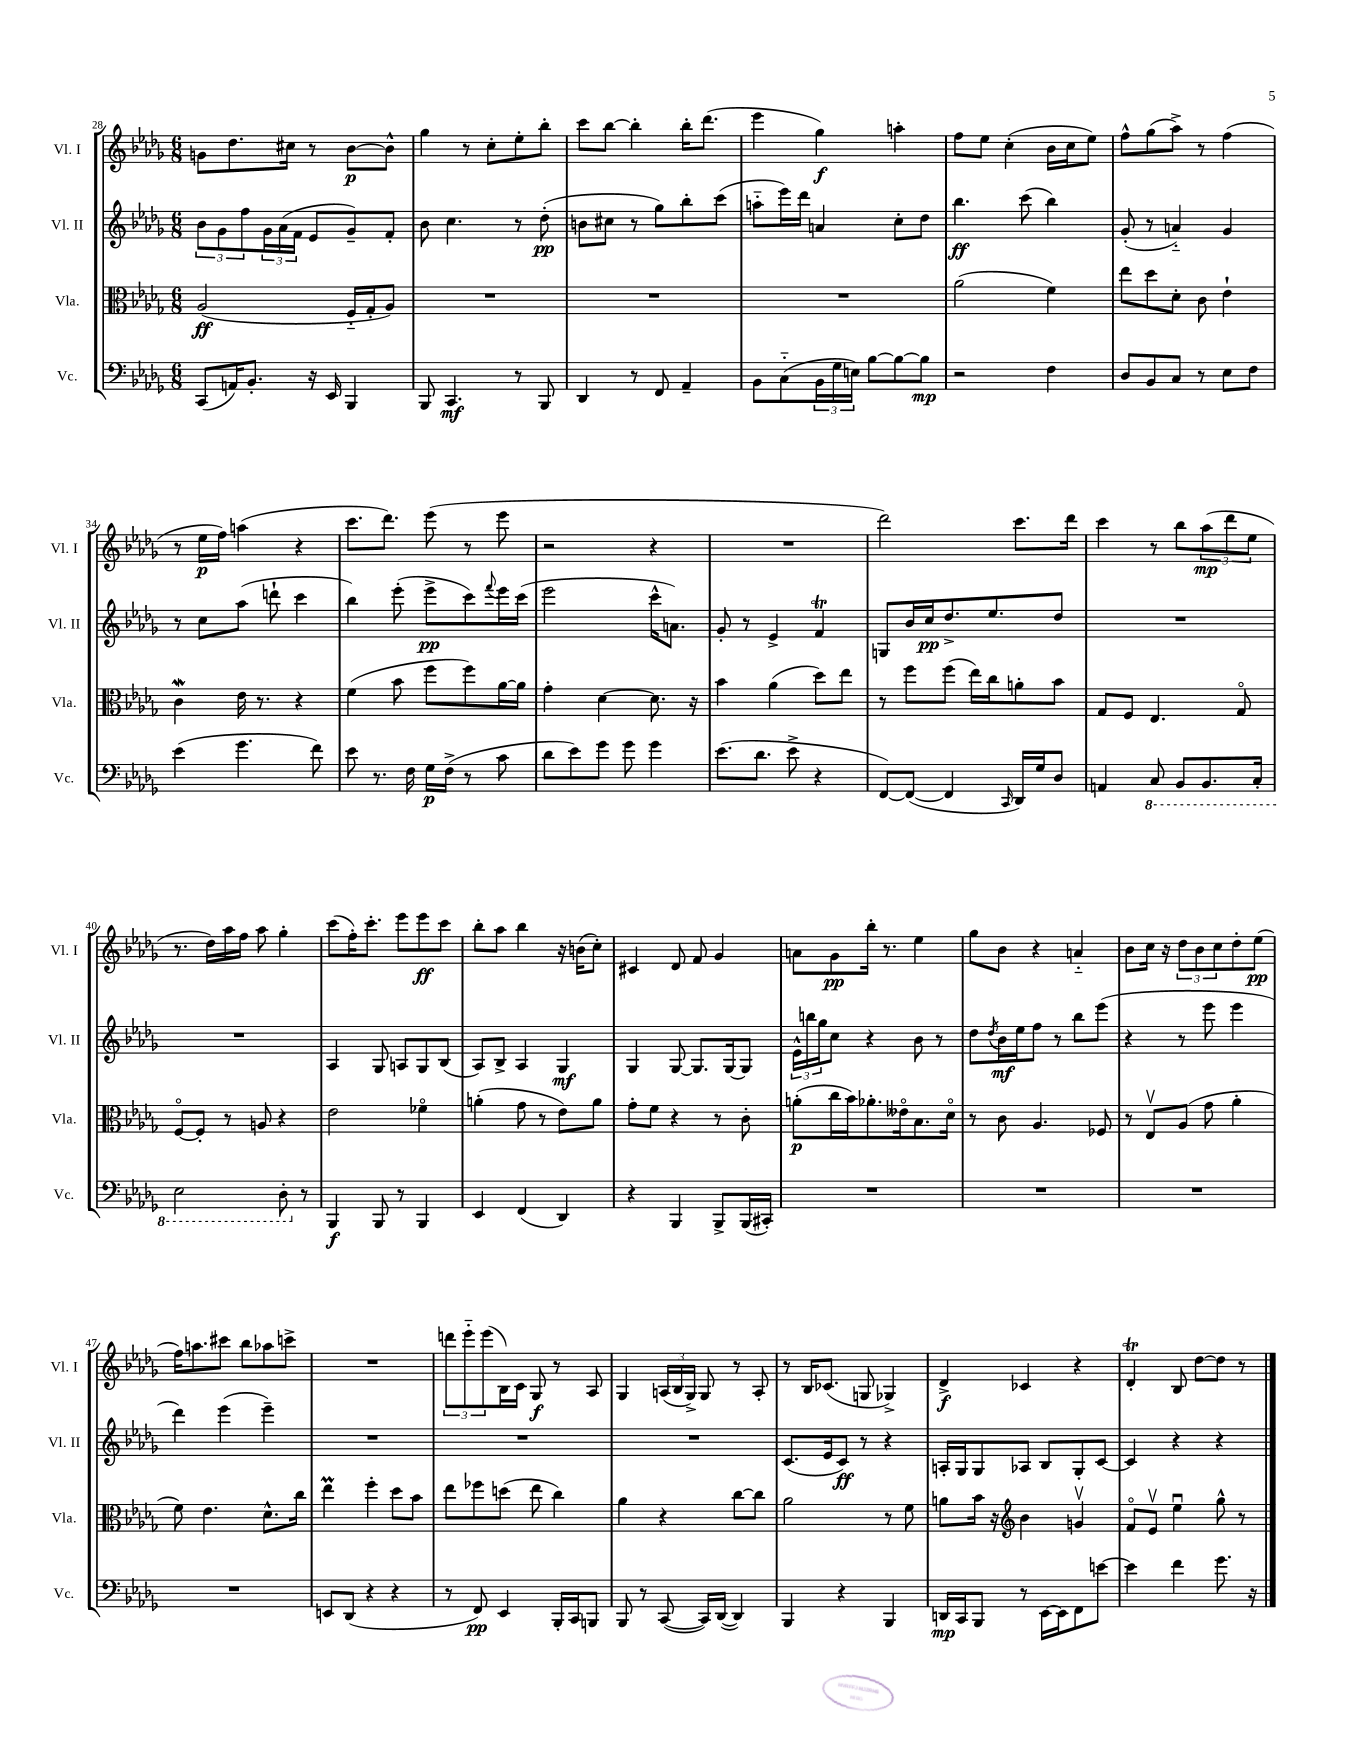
<<
\new StaffGroup <<
\new Staff = "s0" \with { instrumentName = "Vl. I" shortInstrumentName = "Vl. I" } {
    \clef treble \key des \major \numericTimeSignature \time 6/8
    g'8 des''8. cis''16 r8 bes'8~\p bes'8-^ |
    ges''4 r8 c''8-. ees''8-. bes''8-. |
    c'''8 bes''8~ bes''4-. bes''16-. des'''8.( |
    ees'''4 ges''4\f) a''4-. |
    f''8 ees''8 c''4-.( bes'16 c''16 ees''8) |
    f''8-^ ges''8( aes''8->) r8 f''4( |
    r8 ees''16\p f''16) a''4( r4 |
    c'''8. des'''8.) ees'''8( r8 ees'''8 |
    r2 r4 |
    R2. |
    des'''2) c'''8. des'''16 |
    c'''4 r8 bes''8 \tuplet 3/2 { aes''8\mp( des'''8 ees''8 } |
    r8. des''16) aes''16 f''16 aes''8 ges''4-. |
    c'''8( f''16-.) c'''8.-. ees'''8 ees'''8\ff c'''8 |
    bes''8-. aes''8 bes''4 r16 b'16( c''8-.) |
    cis'4 des'8 f'8 ges'4 |
    a'8 ges'8\pp bes''16-. r8. ees''4 |
    ges''8 bes'8 r4 a'4-_ |
    bes'8 c''16 r16 \tuplet 3/2 { des''8 bes'8 c''8 } des''8-. ees''8\pp( |
    f''16) a''8. cis'''8 bes''8 aes''8 c'''8-> |
    R2. |
    \tuplet 3/2 { d'''8 ees'''8-_ ees'''8( } bes16) c'16 ges8\f r8 aes8 |
    ges4 \tuplet 3/2 { a16( bes16 ges16->) } ges8 r8 a8-. |
    r8 bes16 ces'8.( g8 ges4->) |
    des'4->\f ces'4 r4 |
    des'4-.\trill bes8 des''8~ des''8 r8 \bar "|." |
}
\new Staff = "s1" \with { instrumentName = "Vl. II" shortInstrumentName = "Vl. II" } {
    \clef treble \key des \major \numericTimeSignature \time 6/8
    \tuplet 3/2 { bes'8 ges'8 f''8 } \tuplet 3/2 { ges'16 aes'16( f'16 } ees'8 ges'8--) f'8-. |
    bes'8 c''4. r8 des''8-.\pp( |
    b'8 cis''8 r8 ges''8) bes''8-. c'''8( |
    a''8-_ ees'''16) des'''16 a'4 c''8-. des''8 |
    bes''4.\ff c'''8( bes''4) |
    ges'8-.( r8 a'4-_) ges'4 |
    r8 c''8 aes''8( d'''8-! c'''4 |
    bes''4) ees'''8-.( ees'''8->\pp c'''8) \appoggiatura { f'''8 } ees'''16 c'''16( |
    ees'''2 c'''16-^ a'8.) |
    ges'8-. r8 ees'4-> f'4\trill |
    g8 bes'16 c''16\pp des''8.-> ees''8. des''8 |
    R2. |
    R2. |
    aes4 ges8 a8 ges8 bes8( |
    aes8) bes8-> aes4 ges4\mf |
    ges4 ges8~ ges8. ges16~ ges8 |
    \tuplet 3/2 { ees'16-^ b''16 ges''16 } c''8 r4 bes'8 r8 |
    des''8 \acciaccatura { des''8 } bes'16\mf ees''16 f''8 r8 bes''8 ees'''8( |
    r4 r8 ees'''8 ees'''4 |
    des'''4) ees'''4( ees'''4--) |
    R2. |
    R2. |
    R2. |
    c'8.( ees'16 c'8\ff) r8 r4 |
    a16-. ges16 ges8 aes8 bes8 ges8-. c'8~ |
    c'4 r4 r4 \bar "|." |
}
\new Staff = "s2" \with { instrumentName = "Vla." shortInstrumentName = "Vla." } {
    \clef alto \key des \major \numericTimeSignature \time 6/8
    aes2\ff( f16-_ ges16-. aes8) |
    R2. |
    R2. |
    R2. |
    aes'2( f'4) |
    ees''8 des''8 des'8-. c'8 ees'4-! |
    c'4\mordent ees'16 r8. r4 |
    f'4( bes'8 f''8 f''8) aes'16~ aes'16 |
    ges'4-. des'4~ des'8. r16 |
    bes'4 aes'4( des''8) ees''8 |
    r8 f''8 f''8( ees''16) c''16 a'8-. bes'8 |
    ges8 f8 ees4. ges8\flageolet |
    f8~\flageolet f8-. r8 a8 r4 |
    ees'2 fes'4\flageolet |
    a'4-.( ges'8 r8 ees'8) a'8 |
    ges'8-. f'8 r4 r8 c'8-. |
    a'8-.\p( c''16 bes'16) aes'8.-. eeses'16\flageolet bes8. des'16\flageolet |
    r8 c'8 aes4. fes8 |
    r8 ees8\upbow aes8( ges'8 aes'4-. |
    f'8) ees'4. des'8.-^ c''16 |
    ees''4\prall f''4-. des''8 bes'8 |
    ees''8 fes''8 d''8( ees''8 c''4) |
    aes'4 r4 c''8~ c''8 |
    aes'2 r8 f'8 |
    a'8 bes'16 r16 \clef treble bes'4 g'4\upbow |
    f'8\flageolet ees'8\upbow ees''4\downbow ges''8-^ r8 \bar "|." |
}
\new Staff = "s3" \with { instrumentName = "Vc." shortInstrumentName = "Vc." } {
    \clef bass \key des \major \numericTimeSignature \time 6/8
    c,8( a,16) bes,8.-. r16 ees,16 bes,,4 |
    bes,,8 c,4.\mf r8 bes,,8 |
    des,4 r8 f,8 aes,4-- |
    bes,8 c8-_( \tuplet 3/2 { bes,16 ges16 e16) } bes8~ bes8~ bes8\mp |
    r2 f4 |
    des8 bes,8 c8 r8 ees8 f8 |
    ees'4( ges'4. f'8) |
    ees'8 r8. f16 ges16\p f16->( r8 c'8 |
    des'8 ees'8) ges'8 ges'8 ges'4 |
    ees'8.( des'8. ees'8-> r4 |
    f,8~) f,8~( f,4 \grace { c,16 } des,16) ges16 des8 |
    a,4 \ottava #-1 c,8 bes,,8 bes,,8. c,16-. |
    ees,2 des,8-. \ottava #0 r8 |
    bes,,4\f bes,,8 r8 bes,,4 |
    ees,4 f,4( des,4) |
    r4 bes,,4 bes,,8-> bes,,16( cis,16-.) |
    R2. |
    R2. |
    R2. |
    R2. |
    e,8 des,8( r4 r4 |
    r8 f,8\pp) ees,4 bes,,16-. c,16 b,,8 |
    bes,,8 r8 c,8~( c,16) des,16~( des,4) |
    bes,,4 r4 bes,,4 |
    d,16\mp c,16 bes,,8 r8 ees,16~ ees,16 f,8 e'8~ |
    e'4 f'4 ges'8. r16 \bar "|." |
}
>>
>>
\layout { \context { \Score currentBarNumber = #28 } }
